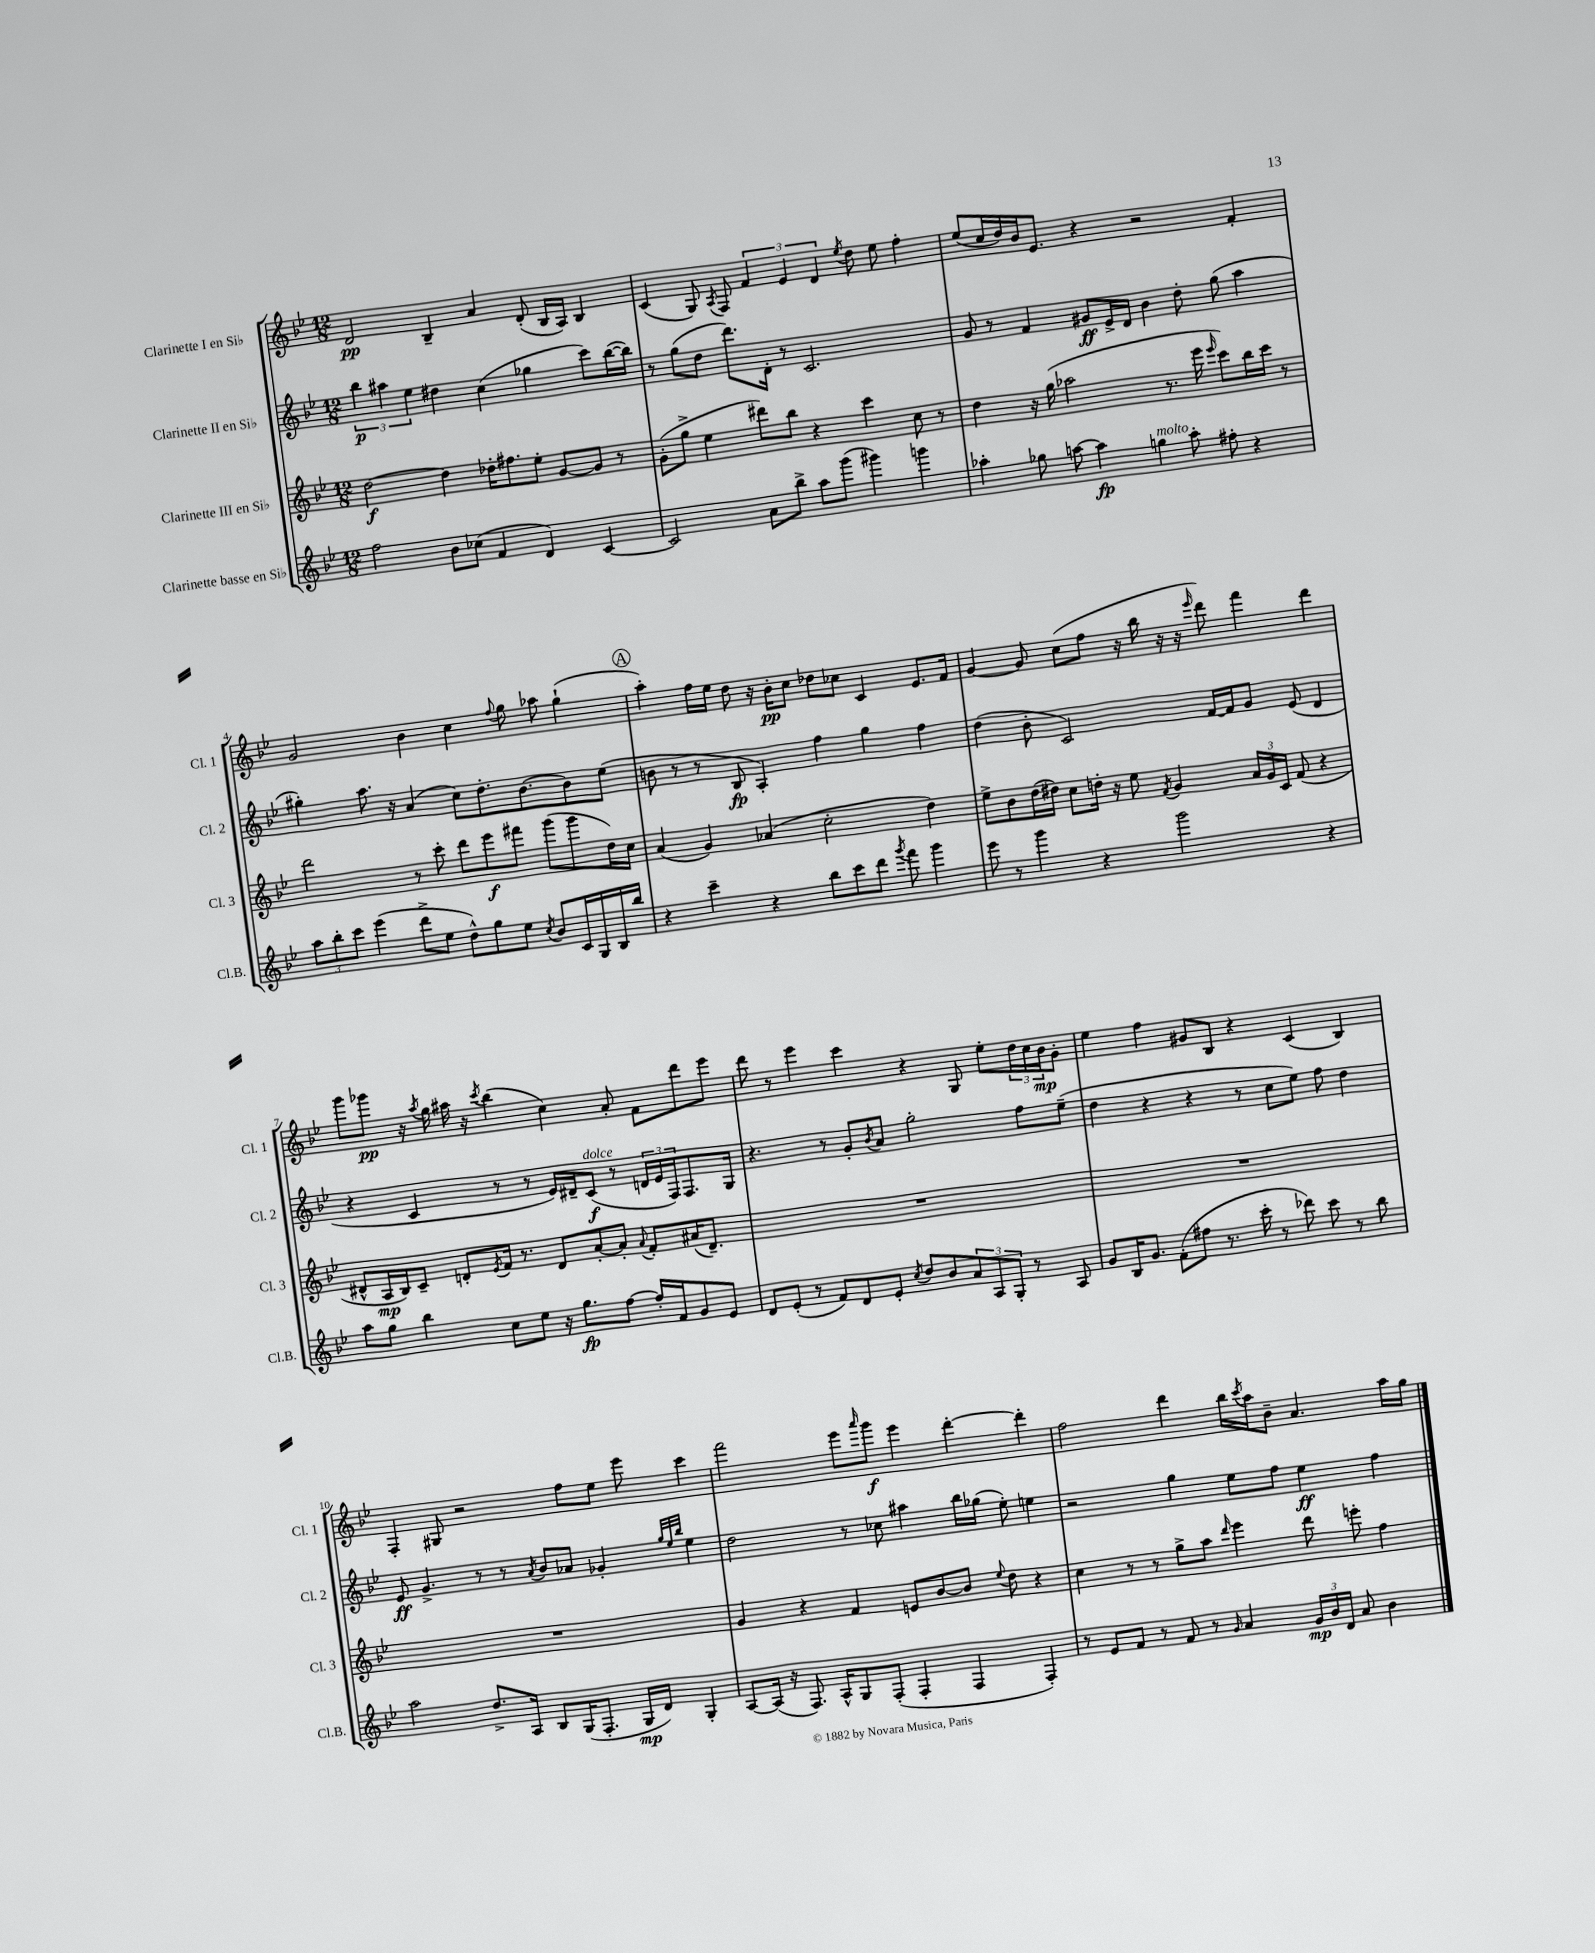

**kern	**dynam	**kern	**dynam	**kern	**dynam	**kern	**dynam
*part4	*part4	*part3	*part3	*part2	*part2	*part1	*part1
*staff4	*staff4	*staff3	*staff3	*staff2	*staff2	*staff1	*staff1
*I"Clarinette basse en Si♭	*	*I"Clarinette III en Si♭	*	*I"Clarinette II en Si♭	*	*I"Clarinette I en Si♭	*
*I'Cl.B.	*	*I'Cl. 3	*	*I'Cl. 2	*	*I'Cl. 1	*
*clefG2	*	*clefG2	*	*clefG2	*	*clefG2	*
*k[b-e-]	*	*k[b-e-]	*	*k[b-e-]	*	*k[b-e-]	*
*M12/8	*	*M12/8	*	*M12/8	*	*M12/8	*
=1	=1	=1	=1	=1	=1	=1	=1
2ff\	.	[2dd\	f	6bb-\	p	2d/	pp
.	.	.	.	6aa#X\	.	.	.
.	.	.	.	6ee-\	.	.	.
8b-\L	.	4dd\]	.	4dd#X\	.	4B-~/	.
(8cc-X\J	.	.	.	.	.	.	.
4f/	.	16dd-X'\KL	.	(4cc\	.	4a/	.
.	.	8.ff#X\	.	.	.	.	.
4d/)	.	8ee-'\J	.	4gg-X\	.	(8d'/	.
.	.	[8g/L	.	.	.	16B-/LL	.
.	.	.	.	.	.	16A/JJ)	.
[4c/	.	8g/J]	.	8ccc\L)	.	4B-/	.
.	.	8r	.	([16bb-\L	.	.	.
.	.	.	.	16bb-\JJ])	.	.	.
=2	=2	=2	=2	=2	=2	=2	=2
2c/]	.	(8g'\L	.	8r	.	(4c/	.
.	.	8gg^\J	.	(8gg\L	.	.	.
.	.	4ee-\	.	8dd\J	.	8G/)	.
.	.	.	.	.	.	8qA/	.
.	.	.	.	8.ddd\L)	.	8F/	.
8a\L	.	8ddd#X\L)	.	.	.	6f/	.
.	.	.	.	16d'\Jk	.	.	.
8bb-^\J	.	8bb-\J	.	8r	.	.	.
.	.	.	.	.	.	6e-/	.
8aa\L	.	4r	.	2.c/	.	.	.
.	.	.	.	.	.	6d/	.
(8ggg\J	.	.	.	.	.	.	.
.	.	.	.	.	.	8qee-/	.
4ggg#X\)	.	4ccc\	.	.	.	8dd\	.
.	.	.	.	.	.	8ee-\	.
4gggn\	.	8cc\	.	.	.	4ff'\	.
.	.	8r	.	.	.	.	.
=3	=3	=3	=3	=3	=3	=3	=3
4aa-X'\	.	4dd\	.	8g/	.	(8ee-/L	.
.	.	.	.	8r	.	16cc/L	.
.	.	.	.	.	.	16dd/)	.
8gg-X\	.	16r	.	4f/	.	16b-/J	.
.	.	(16gg\	.	.	.	8.e-/J	.
[8aan\	.	2aa-X\	.	.	.	.	.
4aa\]	fp	.	.	8g#X/L	ff	4r	.
.	.	.	.	16e-^/L	.	.	.
.	.	.	.	16d/JJ	.	.	.
!LO:TX:a:i:t=molto	!	!	!	!	!	!	!
4ggn\	.	.	.	4b-\	.	2r	.
.	.	8.r	.	.	.	.	.
8aa'\	.	.	.	8dd'\	.	.	.
.	.	16eee-\	.	.	.	.	.
.	.	16qqeee-/	.	.	.	.	.
8ff#X'\	.	8ccc\L)	.	(8gg\	.	.	.
4r	.	16bb-\L	.	4aa\	.	4f'/	.
.	.	16ccc\JJ	.	.	.	.	.
.	.	8r	.	.	.	.	.
!!LO:LB:g=z
=4	=4	=4	=4	=4	=4	=4	=4
12aa\L	.	2ddd\	.	4gg#X'\)	.	2g/	.
12bb-'\	.	.	.	.	.	.	.
12ccc\J	.	.	.	.	.	.	.
(4eee-\	.	.	.	8.aa\	.	.	.
.	.	.	.	16r	.	.	.
8ddd^\L	.	8r	.	(4a/	.	4b-\	.
8ee-\J	.	8ccc'\	.	.	.	.	.
8dd^^\L)	.	8ddd\L	.	8cc\L)	.	4cc\	.
8gg\	.	8eee-\	f	8.dd'\	.	.	.
.	.	.	.	.	.	8qqff/	.
8ee-\J	.	8fff#X\J	.	.	.	8gg\	.
.	.	.	.	[8.b-\	.	.	.
8qcc/	.	.	.	.	.	.	.
8b-/L	.	(8ggg\L	.	.	.	8aa-X\	.
16c/L	.	8ggg\	.	8b-\]	.	(4gg`\	.
16G/	.	.	.	.	.	.	.
16B-/	.	16dd\L)	.	(8ee-\J	.	.	.
16bb-/JJ	.	16cc\JJ	.	.	.	.	.
!!LO:REH:place=s1:t=A
=5	=5	=5	=5	=5	=5	=5	=5
4r	.	(4a/	.	8bn\	.	4aa'\)	.
.	.	.	.	8r	.	.	.
4ccc~\	.	4g/)	.	8r	.	16ff\LL	.
.	.	.	.	.	.	16ee-\JJ	.
.	.	.	.	8B-/	fp	8dd\	.
4r	.	(4a-X/	.	4A'/)	.	16r	.
.	.	.	.	.	.	16b-'\KL	pp
.	.	.	.	.	.	8cc\J	.
8bb-\L	.	2cc'\	.	4ff\	.	8dd-X\L	.
8ccc\	.	.	.	.	.	8cc-X\J	.
8ddd\J	.	.	.	4gg\	.	4c/	.
8qggg/	.	.	.	.	.	.	.
8fff\	.	.	.	.	.	.	.
4ggg\	.	4dd\)	.	4ff\	.	8.e-/L	.
.	.	.	.	.	.	16f/Jk	.
=6	=6	=6	=6	=6	=6	=6	=6
8eee-\	.	8ee-^\L	.	(4dd\	.	[4g/	.
8r	.	8b-\	.	.	.	.	.
4ggg\	.	(16dd\L	.	8b-'\	.	8g/]	.
.	.	16dd#X\JJ)	.	.	.	.	.
.	.	8cc\L	.	2c/)	.	(8cc\L	.
4r	.	16ddn'\Jk	.	.	.	8ff\J	.
.	.	16r	.	.	.	.	.
.	.	8ee-\	.	.	.	16r	.
.	.	.	.	.	.	16bb-\	.
.	.	8qf/	.	.	.	.	.
2ggg\	.	4g/	.	.	.	16r	.
.	.	.	.	.	.	16r	.
.	.	.	.	.	.	16qqeee-/	.
.	.	.	.	[16f/LL	.	8ddd\)	.
.	.	.	.	16f/J]	.	.	.
.	.	24a/LL	.	8g/J	.	4fff\	.
.	.	24g/	.	.	.	.	.
.	.	24c/JJ	.	.	.	.	.
.	.	(8f/	.	(8e-/	.	.	.
4r	.	4r	.	4d/	.	4ddd\	.
!!LO:LB:g=z
=7	=7	=7	=7	=7	=7	=7	=7
8aa\L	.	8d#X^^/L	.	4r	.	8ggg\L	.
8gg\J	.	16A/L	mp	.	.	8ggg-X\J	pp
.	.	16B-/J)	.	.	.	.	.
4bb-\	.	8c~/J	.	4c/	.	16r	.
.	.	.	.	.	.	8qaa/	.
.	.	.	.	.	.	16gg\	.
.	.	8dn'/L	.	.	.	16aa#X\	.
.	.	.	.	.	.	16r	.
.	.	8qe-/	.	.	.	8qccc/	.
8cc\L	.	16f/Jk	.	8r	.	(4bb-\	.
.	.	8.r	.	.	.	.	.
8ee-\J	.	.	.	8r	.	.	.
16r	.	8d/L	.	16e-/LL)	.	4cc\)	.
8.gg\L	fp	.	.	16d#X~/J	.	.	.
!	!	!	!	!LO:TX:a:i:t=dolce	!	!	!
.	.	[8a'/	.	(8c/J	f	.	.
[8ff\J	.	8a'/J]	.	8r	.	8a'/	.
.	.	8qqa/	.	.	.	.	.
16ff'/LL]	.	8f'/L	.	24dn/LL	.	8f\L	.
.	.	.	.	24e-/	.	.	.
16f/J	.	.	.	.	.	.	.
.	.	.	.	24F/J)	.	.	.
8g/	.	(16a#X/K	.	8.F/	.	8ddd\	.
.	.	8.d~/J)	.	.	.	.	.
8e-/J	.	.	.	.	.	8eee-\J	.
.	.	.	.	16G/Jk	.	.	.
=8	=8	=8	=8	=8	=8	=8	=8
8d/L	.	1.r	.	4.r	.	8ddd\	.
(8e-'/J	.	.	.	.	.	8r	.
8r	.	.	.	.	.	4eee-\	.
8f/L)	.	.	.	8r	.	.	.
8d/	.	.	.	8g'/L	.	4ccc\	.
.	.	.	.	8qb-/	.	.	.
8e-'/J	.	.	.	8a/J	.	.	.
8qcc/	.	.	.	.	.	.	.
8dd/L	.	.	.	2gg'\	.	4r	.
8b-/	.	.	.	.	.	.	.
12a/	.	.	.	.	.	8G/	.
12A/	.	.	.	.	.	.	.
.	.	.	.	.	.	8ee-'\L	.
12G'/J	.	.	.	.	.	.	.
8r	.	.	.	8ff\L	.	24dd\L	.
.	.	.	.	.	.	24cc\	.
.	.	.	.	.	.	24b-\J	mp
8A/	.	.	.	(8ee-~\J	.	8g'\J	.
=9	=9	=9	=9	=9	=9	=9	=9
8g/L	.	1.r	.	4dd\	.	4ee-\	.
16B-/K	.	.	.	.	.	.	.
8.g/J	.	.	.	.	.	.	.
.	.	.	.	4r	.	4ff\	.
(8f'\L	.	.	.	.	.	.	.
8ff#X\J	.	.	.	4r	.	8g#X/L	.
8.r	.	.	.	.	.	8B-/J	.
.	.	.	.	8r	.	4r	.
16ccc'\	.	.	.	.	.	.	.
8r	.	.	.	8cc\L	.	.	.
8ddd-X\)	.	.	.	8ee-\J)	.	(4c/	.
8ccc\	.	.	.	8ff\	.	.	.
8r	.	.	.	4dd\	.	4B-/)	.
8bb-\	.	.	.	.	.	.	.
!!LO:LB:g=z
=10	=10	=10	=10	=10	=10	=10	=10
2aa\	.	1.r	.	8e-/	ff	4F'/	.
.	.	.	.	4.g^/	.	.	.
.	.	.	.	.	.	8G#X/	.
.	.	.	.	.	.	2r	.
8.dd^/L	.	.	.	8r	.	.	.
.	.	.	.	8r	.	.	.
16A/Jk	.	.	.	.	.	.	.
.	.	.	.	8qa/	.	.	.
8B-/L	.	.	.	8b-/L	.	.	.
(16G/K	.	.	.	8a-X/J	.	8ff\L	.
8.F'/J	.	.	.	.	.	.	.
.	.	.	.	4g-X'/	.	8ee-\J	.
16G/LL	mp	.	.	.	.	8eee-\	.
16d/JJ)	.	.	.	.	.	.	.
.	.	.	.	32qqgg/LLL	.	.	.
.	.	.	.	32qqee-/	.	.	.
.	.	.	.	32qqbb-/JJJ	.	.	.
4G'/	.	.	.	4ee-\	.	4ccc\	.
=11	=11	=11	=11	=11	=11	=11	=11
[8A/L	.	4g/	.	2dd\	.	2fff\	.
(16A/Jk]	.	.	.	.	.	.	.
16r	.	.	.	.	.	.	.
8.F/)	.	4r	.	.	.	.	.
16A^^/KL	.	.	.	.	.	.	.
8G/	.	4f/	.	8r	.	8eee-\L	.
.	.	.	.	.	.	16qqaaa/	.
(8F'/J	.	.	.	8cc-X\	.	8ggg\J	f
4F'/	.	8en/L	.	4aa#X\	.	4eee-\	.
.	.	[8b-/	.	.	.	.	.
4F/	.	8b-/J]	.	16bb-\LL	.	[4ddd'\	.
.	.	.	.	(16gg-X\JJ	.	.	.
.	.	8qqee-/	.	.	.	.	.
.	.	8dd\	.	8ee-'\)	.	.	.
4F'/)	.	4r	.	4een\	.	4ddd'\]	.
=12	=12	=12	=12	=12	=12	=12	=12
8r	.	4cc\	.	2r	.	2ff\	.
8e-/L	.	.	.	.	.	.	.
8f/J	.	8r	.	.	.	.	.
8r	.	8r	.	.	.	.	.
8f/	.	8gg^\L	.	4gg\	.	4ddd\	.
8r	.	8aa\J	.	.	.	.	.
16qqg/	.	16qqddd/	.	.	.	.	.
4a/	.	4eee-\	.	8ee-\L	.	16bb-\LL	.
.	.	.	.	.	.	8qccc/	.
.	.	.	.	.	.	16aa\J	.
.	.	.	.	8ff\J	.	8b-~\J	.
24g/LL	mp	8ddd\	.	4ee-\	ff	4.a/	.
24b-/	.	.	.	.	.	.	.
24d/JJ	.	.	.	.	.	.	.
8a/	.	8eeen'\	.	.	.	.	.
4b-\	.	4ff\	.	4ff\	.	.	.
.	.	.	.	.	.	16aa\LL	.
.	.	.	.	.	.	16gg\JJ	.
==	==	==	==	==	==	==	==
*-	*-	*-	*-	*-	*-	*-	*-
